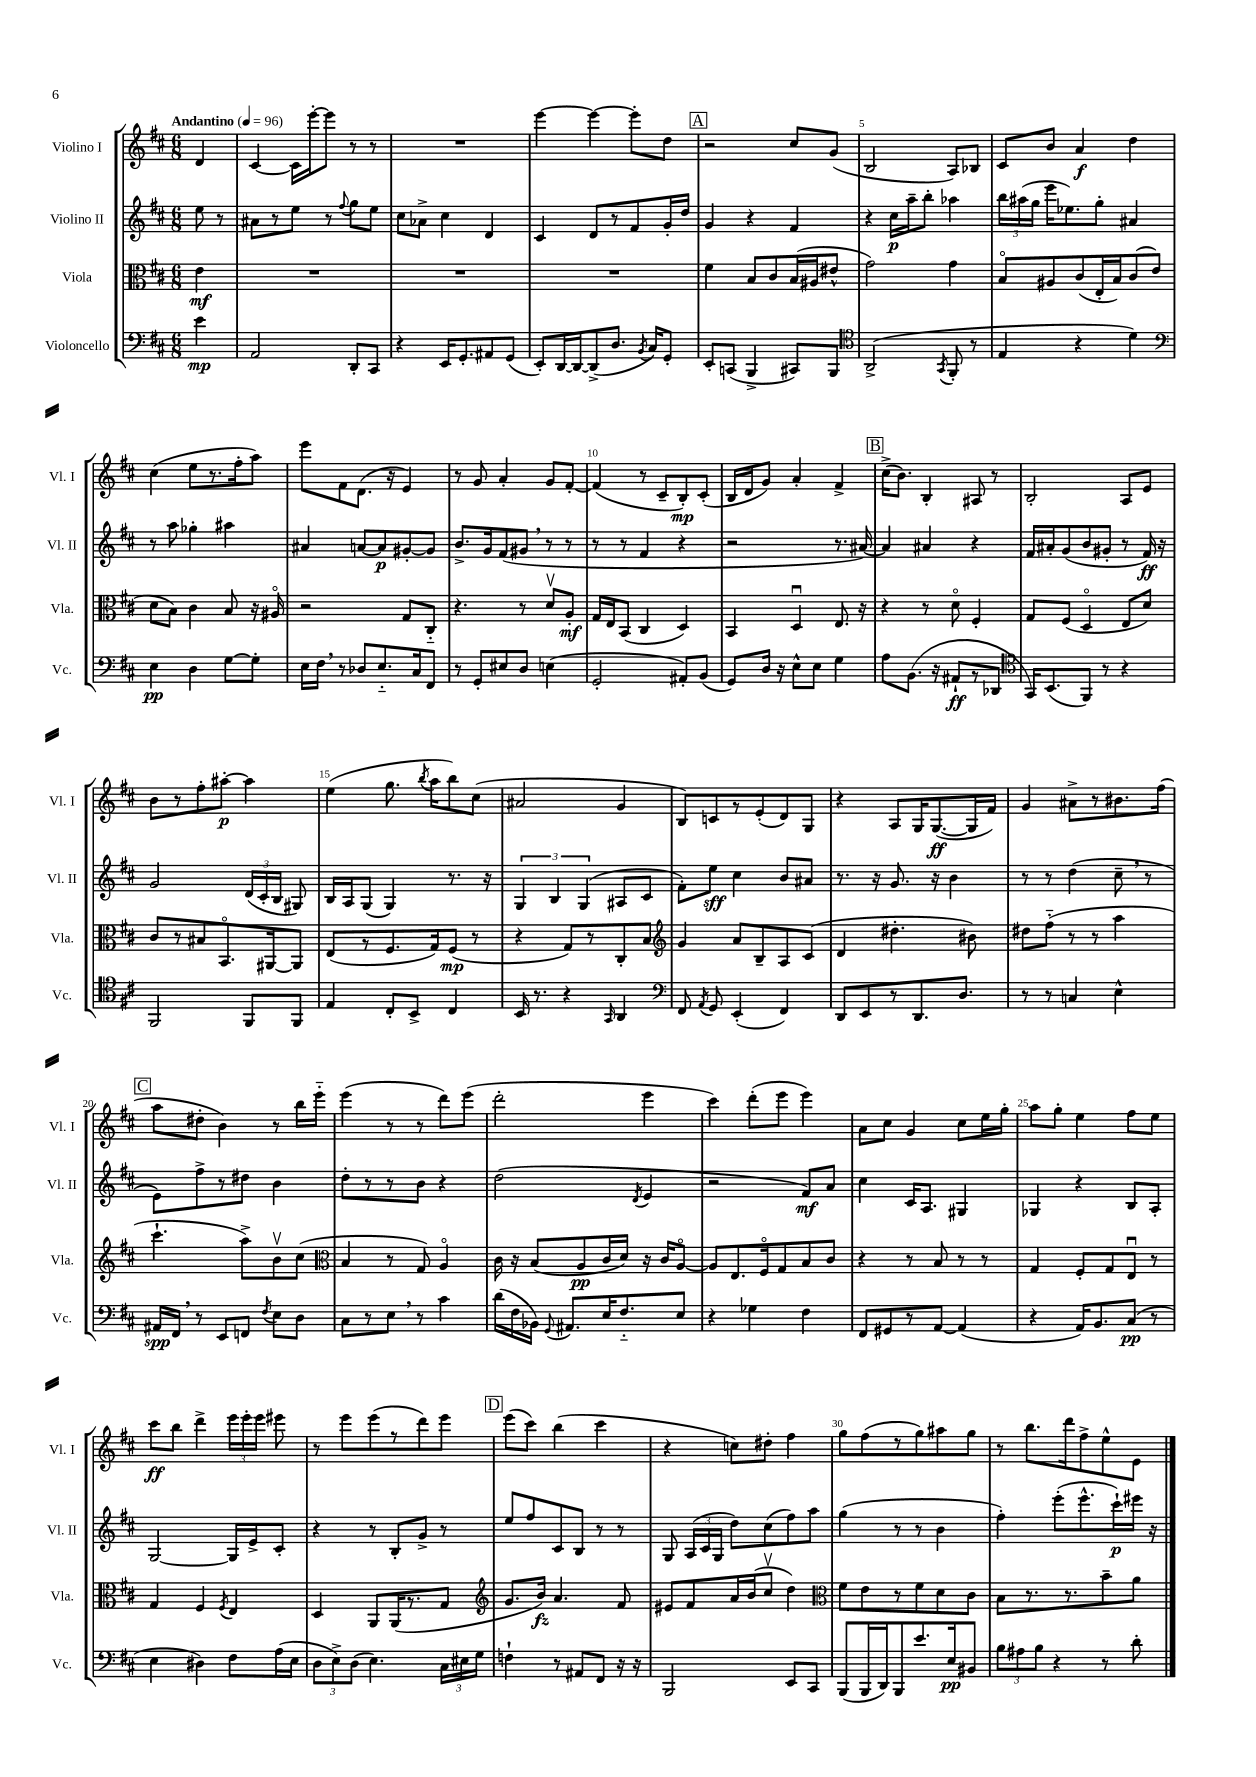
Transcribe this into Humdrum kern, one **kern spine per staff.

**kern	**kern	**kern	**kern
*staff4	*staff3	*staff2	*staff1
*clefF4	*clefC3	*clefG2	*clefG2
*k[f#c#]	*k[f#c#]	*k[f#c#]	*k[f#c#]
*M6/8	*M6/8	*M6/8	*M6/8
*MM96	*MM96	*MM96	*MM96
4e	4e	8ee	4d
.	.	8r	.
=	=	=	=
2AA	2.r	8a#	[4c#
.	.	8r	.
.	.	8ee	16c#]
.	.	.	[16eee'
.	.	8r	8eee]
.	.	8qqff#	.
8DD'	.	8gg	8r
8CC#	.	8ee	8r
=	=	=	=
4r	2.r	8cc#	2.r
.	.	8a-^	.
16EE	.	4cc#	.
8.GG'	.	.	.
8AA#	.	4d	.
(8GG	.	.	.
=	=	=	=
8EE')	2.r	4c#	[4eee
[16DD	.	.	.
16DD_	.	.	.
(8DD^]	.	8d	4eee_
8.D	.	8r	.
.	.	8f#	8eee']
8qBB	.	.	.
16C#)	.	.	.
8GG'	.	16g'	8dd
.	.	16dd	.
=	=	=	=
8EE'	4f#	4g	2r
(8CC	.	.	.
4BBB^	8B	4r	.
.	8c#	.	.
8CC#)	(16B	4f#	8cc#
.	16A#	.	.
8BBB	8e#^^	.	(8g
=	=	=	=
*clefC4	*	*	*
(2AA^	2g)	4r	2B
.	.	16cc#	.
.	.	16aa~	.
.	.	8bb'	.
8qGG	.	.	.
8FF#'	4g	4aa-	8A)
8r	.	.	8B-
=	=	=	=
4E	8Bo	24bb	8c#
.	.	(24aa#	.
.	.	24gg	.
.	8A#	16eee	8b
.	.	8.ee-)	.
4r	(8c#	.	4a
.	16E'	8gg'	.
.	16B)	.	.
4d)	(8c#	4a#	4dd
.	8e	.	.
=	=	=	=
*clefF4	*	*	*
4E	8d	8r	(4cc#
.	8B)	8aa	.
4D	4c#	4gg-'	8ee
.	.	.	8.r
[8G	8B	4aa#	.
.	.	.	16ff#'
8G']	16r	.	8aa)
.	16A#o	.	.
=	=	=	=
16E	2r	4a#	8eee
16F#	.	.	.
8r	.	.	8f#
8D-	.	[8a	(8.d
8.E'~	.	8a]	.
.	.	.	16r
.	8G	[8g#'	4e)
16C#	.	.	.
8FF#	8C#'~	8g#]	.
=	=	=	=
8r	4.r	8.b^	8r
8GG'	.	.	8g
.	.	16g	.
8E#	.	(8f#	4a'
8D	8r	8g#	.
(4E	8dv	8r	8g
.	8A'	8r	[8f#'
=	=	=	=
2GG'	16G	8r	(4f#]
.	16E	.	.
.	(8BB	8r	.
.	4C#	4f#	8r
.	.	.	8c#~
8AA#')	4D)	4r	8B')
(8BB	.	.	(8c#'
=	=	=	=
8GG)	4BB	2r	16B
.	.	.	16d
16D	.	.	8g)
16r	.	.	.
8E^^	4Du	.	4a'
8E	.	.	.
4G	8.E	8.r	4f#^
.	16r	[16a#)	.
=	=	=	=
8A	4r	4a#]	(16cc#^
.	.	.	8.b)
(8.BB	.	.	.
.	8r	4a#	4B'
16r	.	.	.
8AA#`	8do	.	.
8r	4F#'	4r	8A#
8DD-	.	.	8r
=	=	=	=
*clefC4	*	*	*
16GG)	8G	16f#	2B'
(8.BB	.	16a#'	.
.	(8F#	(8g	.
8FF#)	4Do	8b	.
8r	.	8g#'	.
4r	8E	8r	8A
.	8d)	16f#)	8e
.	.	16r	.
=	=	=	=
2FF#	8c#	2g	8b
.	8r	.	8r
.	8B#	.	8ff#'
.	8.BBo	.	[8aa#'
8FF#	.	(24d	4aa#]
.	.	24c#'	.
.	[16AA#	.	.
.	.	24B	.
8FF#	8AA#]	8G#)	.
=	=	=	=
4E	(8E	16B	(4ee
.	.	16A	.
.	8r	(8G	.
8C#'	8.F#	4G)	8.gg
8BB^	.	.	.
.	.	.	8qbb
.	16G)	.	16aa
4C#	(8F#	8.r	8bb)
.	8r	.	(8cc#
.	.	16r	.
=	=	=	=
16BB	4r	6G	2a#
8.r	.	.	.
.	.	6B	.
4r	8G)	.	.
.	.	(6G	.
.	8r	.	.
16qqGG	.	.	.
4AA	8C#'	8A#	4g
.	8B	8c#	.
=	=	=	=
*clefF4	*clefG2	*	*
8FF#	4g	8f#')	8B)
8qAA	.	.	.
8GG	.	8ee	8c
(4EE'	8a	4cc#	8r
.	8B~	.	(8e'
4FF#)	8A	8b	8d)
.	(8c#	8a#	8G
=	=	=	=
8DD	4d	8.r	4r
8EE	.	.	.
.	.	16r	.
8r	4.dd#'	8.g	8A
8.DD	.	.	16G
.	.	16r	([8.G
.	.	4b	.
8.D	.	.	.
.	8b#)	.	16G]
.	.	.	16f#)
=	=	=	=
8r	8dd#	8r	4g
8r	(8ff#'~	8r	.
4C	8r	(4dd	8a#^
.	8r	.	8r
4E^^	4aa	8cc#~	8.b#
.	.	8r	.
.	.	.	(16ff#
=	=	=	=
16AA#	4.ccc#`	8e)	8aa
16FF#	.	.	.
8r	.	8ff#^	8dd#'
8EE	.	8r	4b)
8FF	8aa^)	8dd#	.
8qF#	.	.	.
8E	8bv	4b	8r
8D	(8cc#	.	16bb
.	.	.	16eee'~
=	=	=	=
*	*clefC3	*	*
8C#	4B	8dd'	(4eee
8r	.	8r	.
8E	8r	8r	8r
8r	8G)	8b	8r
4c#	4Ao	4r	8ddd)
.	.	.	(8eee
=	=	=	=
(16d	16c#	(2dd	2ddd'
16F#	16r	.	.
16BB-)	(8B	.	.
8qqGG	.	.	.
8.AA#	.	.	.
.	8A	.	.
16E	16c#	.	.
8.F#'~	16d)	.	.
.	.	8qd	.
.	16r	4e	4eee
.	16c#	.	.
8E	[8Ao	.	.
=	=	=	=
4r	8A]	2r	4ccc#)
.	8.E	.	.
4G-	.	.	(8ddd'
.	16F#o	.	.
.	8G	.	8eee
4F#	8B	8f#)	4eee)
.	8c#	8a	.
=	=	=	=
8FF#	4r	4cc#	8a
8GG#	.	.	8cc#
8r	8r	16c#	4g
.	.	8.A	.
[8AA	8B	.	.
(4AA]	8r	4G#	8cc#
.	8r	.	16ee
.	.	.	16gg'
=	=	=	=
4r	4G	4G-	8aa
.	.	.	8gg'
16AA)	8F#'	4r	4ee
8.BB	.	.	.
.	8G	.	.
(8C#	8Eu	8B	8ff#
8r	8r	8A'	8ee
=	=	=	=
4E	4G	[2G	8ccc#
.	.	.	8bb
4D#)	4F#	.	4ddd^
.	8qF#	.	.
8F#	4E	16G]	24eee
.	.	.	24eee'
.	.	16e^	.
.	.	.	24eee
(16A	.	8c#'	8eee#
16E	.	.	.
=	=	=	=
12D	4D	4r	8r
12E^)	.	.	.
.	.	.	8eee
(12D	.	.	.
4.E)	8AA	8r	(8eee
.	(16AA	8B'	8r
.	8.r	.	.
.	.	8g^	8ddd)
24C#	8G	8r	8eee
24E#	.	.	.
24G	.	.	.
=	=	=	=
*	*clefG2	*	*
4F`	8.g	8ee	(8eee
.	.	8ff#	8ccc#)
.	16b)	.	.
8r	4.a	8c#	(4bb
8AA#	.	8B	.
8FF#	.	8r	4ccc#
16r	8f#	8r	.
16r	.	.	.
=	=	=	=
2BBB	8e#	8G	4r
.	8f#	(24A	.
.	.	24c#	.
.	.	24G	.
.	16a	8dd)	8cc)
.	(16b	.	.
.	8cc#v	(8cc#	8dd#'
8EE	4dd)	8ff#)	4ff#
8CC#	.	8aa	.
=	=	=	=
*	*clefC3	*	*
(8BBB	8f#	(4gg	8gg
16BBB	8e	.	(8ff#
16DD)	.	.	.
8BBB	8r	8r	8r
8.e	8f#	8r	8gg)
.	8d	4b	8aa#
16E	.	.	.
8BB#	8c#	.	8gg
=	=	=	=
12B	8B	4ff#')	8r
12A#	.	.	.
.	8.r	.	8.bb
12B	.	.	.
4r	.	(8eee'	.
.	8.r	.	16ddd
.	.	8.eee^^	8ff#^
8r	8b~	.	8ee^^
.	.	16ccc#`)	.
8d'	8a	16eee#	8e
.	.	16r	.
==	==	==	==
*-	*-	*-	*-
